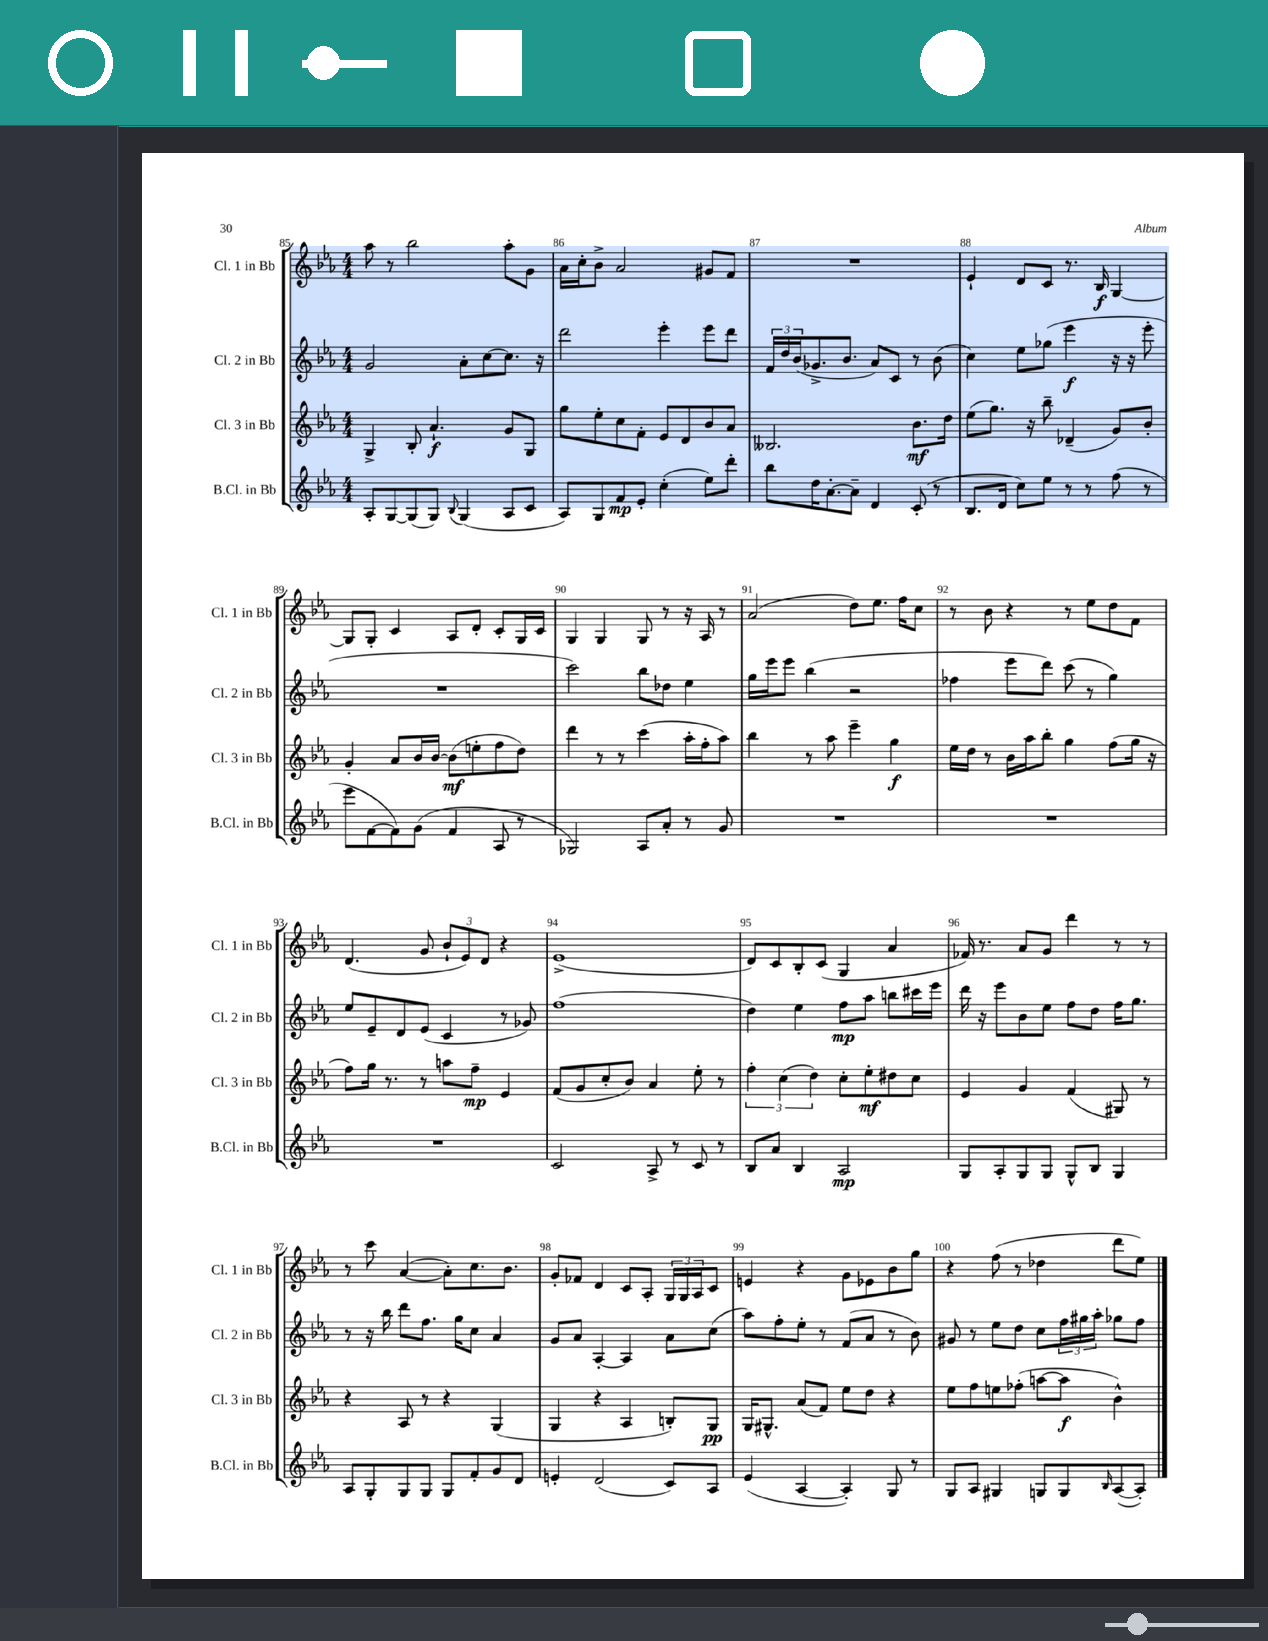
<<
\new StaffGroup <<
\new Staff = "s0" \with { instrumentName = "Cl. 1 in Bb" shortInstrumentName = "Cl. 1 in Bb" } {
    \clef treble \key ees \major \numericTimeSignature \time 4/4
    aes''8 r8 bes''2 aes''8-. g'8 |
    aes'16 c''16-. bes'8-> aes'2 gis'8 f'8 |
    R1 |
    ees'4-! d'8 c'8 r8. bes16\f g4~ |
    g8 g8-. c'4 aes8 d'8-. c'8-. g16 c'16 |
    g4 g4 g8 r8 r16 aes16 r8 |
    aes'2( d''8) ees''8. f''16 c''8 |
    r8 bes'8 r4 r8 ees''8 d''8 f'8 |
    d'4.( g'8 \tuplet 3/2 { bes'8-! ees'8) d'8 } r4 |
    ees'1->( |
    d'8) c'8 bes8-. c'8( g4 aes'4 |
    fes'16) r8. aes'8 g'8 d'''4 r8 r8 |
    r8 c'''8 aes'4~( aes'8-.) c''8. bes'8. |
    g'8-. fes'8 d'4 c'8 aes8-. \tuplet 3/2 { g16 g16 aes16 } c'8 |
    e'4 r4 g'8 ees'8 bes'8 g''8 |
    r4 f''8( r8 des''4 d'''8 ees''8) \bar "|." |
}
\new Staff = "s1" \with { instrumentName = "Cl. 2 in Bb" shortInstrumentName = "Cl. 2 in Bb" } {
    \clef treble \key ees \major \numericTimeSignature \time 4/4
    g'2 aes'8-. c''8~ c''8. r16 |
    d'''2 ees'''4-. ees'''8 d'''8 |
    \tuplet 3/2 { f'16 d''16 bes'16( } ges'8.-> bes'8. aes'8) c'8 r8 bes'8( |
    c''4) ees''8 ges''8( ees'''4\f r16 r16 ees'''8-. |
    R1 |
    c'''2) bes''8 des''8 ees''4 |
    g''16 ees'''16 ees'''8 bes''4( r2 |
    fes''4 ees'''8 d'''8) c'''8( r8 g''4) |
    ees''8 ees'8-- d'8 ees'8( c'4 r8 ges'8) |
    f''1( |
    d''4) ees''4 f''8\mp aes''8 b''8 cis'''16 ees'''16 |
    d'''16 r16 ees'''8 bes'8 ees''8 f''8 d''8 f''16 g''8. |
    r8 r16 bes''16 d'''8 f''8. g''16 c''8 aes'4 |
    g'8 aes'8 aes4~-. aes4 aes'8 c''8( |
    aes''8) f''8-. ees''8-. r8 f'8( aes'8 r8 bes'8) |
    gis'8 r8 ees''8 d''8 c''8 \tuplet 3/2 { f''16 gis''16 aes''16-. } ges''8 f''8 \bar "|." |
}
\new Staff = "s2" \with { instrumentName = "Cl. 3 in Bb" shortInstrumentName = "Cl. 3 in Bb" } {
    \clef treble \key ees \major \numericTimeSignature \time 4/4
    g4-> bes8-. aes'4.-!\f g'8 g8 |
    g''8 ees''8-. c''8 f'8-. ees'8 d'8 bes'8 aes'8 |
    beses2. bes'8.\mf d''16 |
    ees''8( g''8.) r16 bes''8-- des'4--( g'8) bes'8-. |
    g'4-. aes'8 bes'16 bes'16~ bes'8\mf( e''8-. f''8 d''8) |
    d'''4 r8 r8 c'''4( aes''16-. f''16-. aes''8) |
    bes''4 r8 aes''8 ees'''4-- g''4\f |
    ees''16 d''16 r8 bes'16 aes''16 bes''8-. g''4 f''8( g''16 r16 |
    f''8) g''16 r8. r8 a''8 f''8--\mp ees'4 |
    f'8( g'8 c''8-. bes'8) aes'4 ees''8-. r8 |
    \tuplet 3/2 { f''4-. c''4( d''4) } c''8-. ees''8-.\mf dis''8 c''8 |
    ees'4 g'4 f'4( gis8) r8 |
    r4 aes8 r8 r4 g4( |
    g4 r4 aes4 b8-.) g8\pp |
    g16 gis8.-^ aes'8( f'8) ees''8 d''8 r4 |
    ees''8 f''8 e''8 fes''8-.( a''8~ a''8\f bes'4-^) \bar "|." |
}
\new Staff = "s3" \with { instrumentName = "B.Cl. in Bb" shortInstrumentName = "B.Cl. in Bb" } {
    \clef treble \key ees \major \numericTimeSignature \time 4/4
    aes8-. g8~ g8( g8) \appoggiatura { bes8 } g4( aes8 c'8 |
    aes8) g8 f'8\mp ees'8-. c''4-.( ees''8) d'''8-. |
    bes''8 d''16 aes'8.~-. aes'8-- d'4 c'8-.( r8 |
    bes8. d'16 c''8) ees''8 r8 r8 f''8( r8 |
    ees'''8 f'8~ f'8) g'8( f'4 aes8 r8 |
    ges2) aes8 aes'8-. r8 g'8 |
    R1 |
    R1 |
    R1 |
    c'2 aes8-> r8 c'8 r8 |
    bes8 aes'8 bes4 aes2\mp |
    g8 aes8-. g8 g8 g8-^ bes8 g4 |
    aes8 g8-. g8 g8 g8 f'8-. g'8 d'8 |
    e'4-. d'2( c'8) aes8 |
    ees'4( aes4~ aes4-.) g8 r8 |
    g8 aes8 gis4 g8 g8 \grace { bes16 } aes8~( aes8-.) \bar "|." |
}
>>
>>
\layout { \context { \Score currentBarNumber = #85 \override BarNumber.break-visibility = ##(#f #t #t) barNumberVisibility = #all-bar-numbers-visible } }
